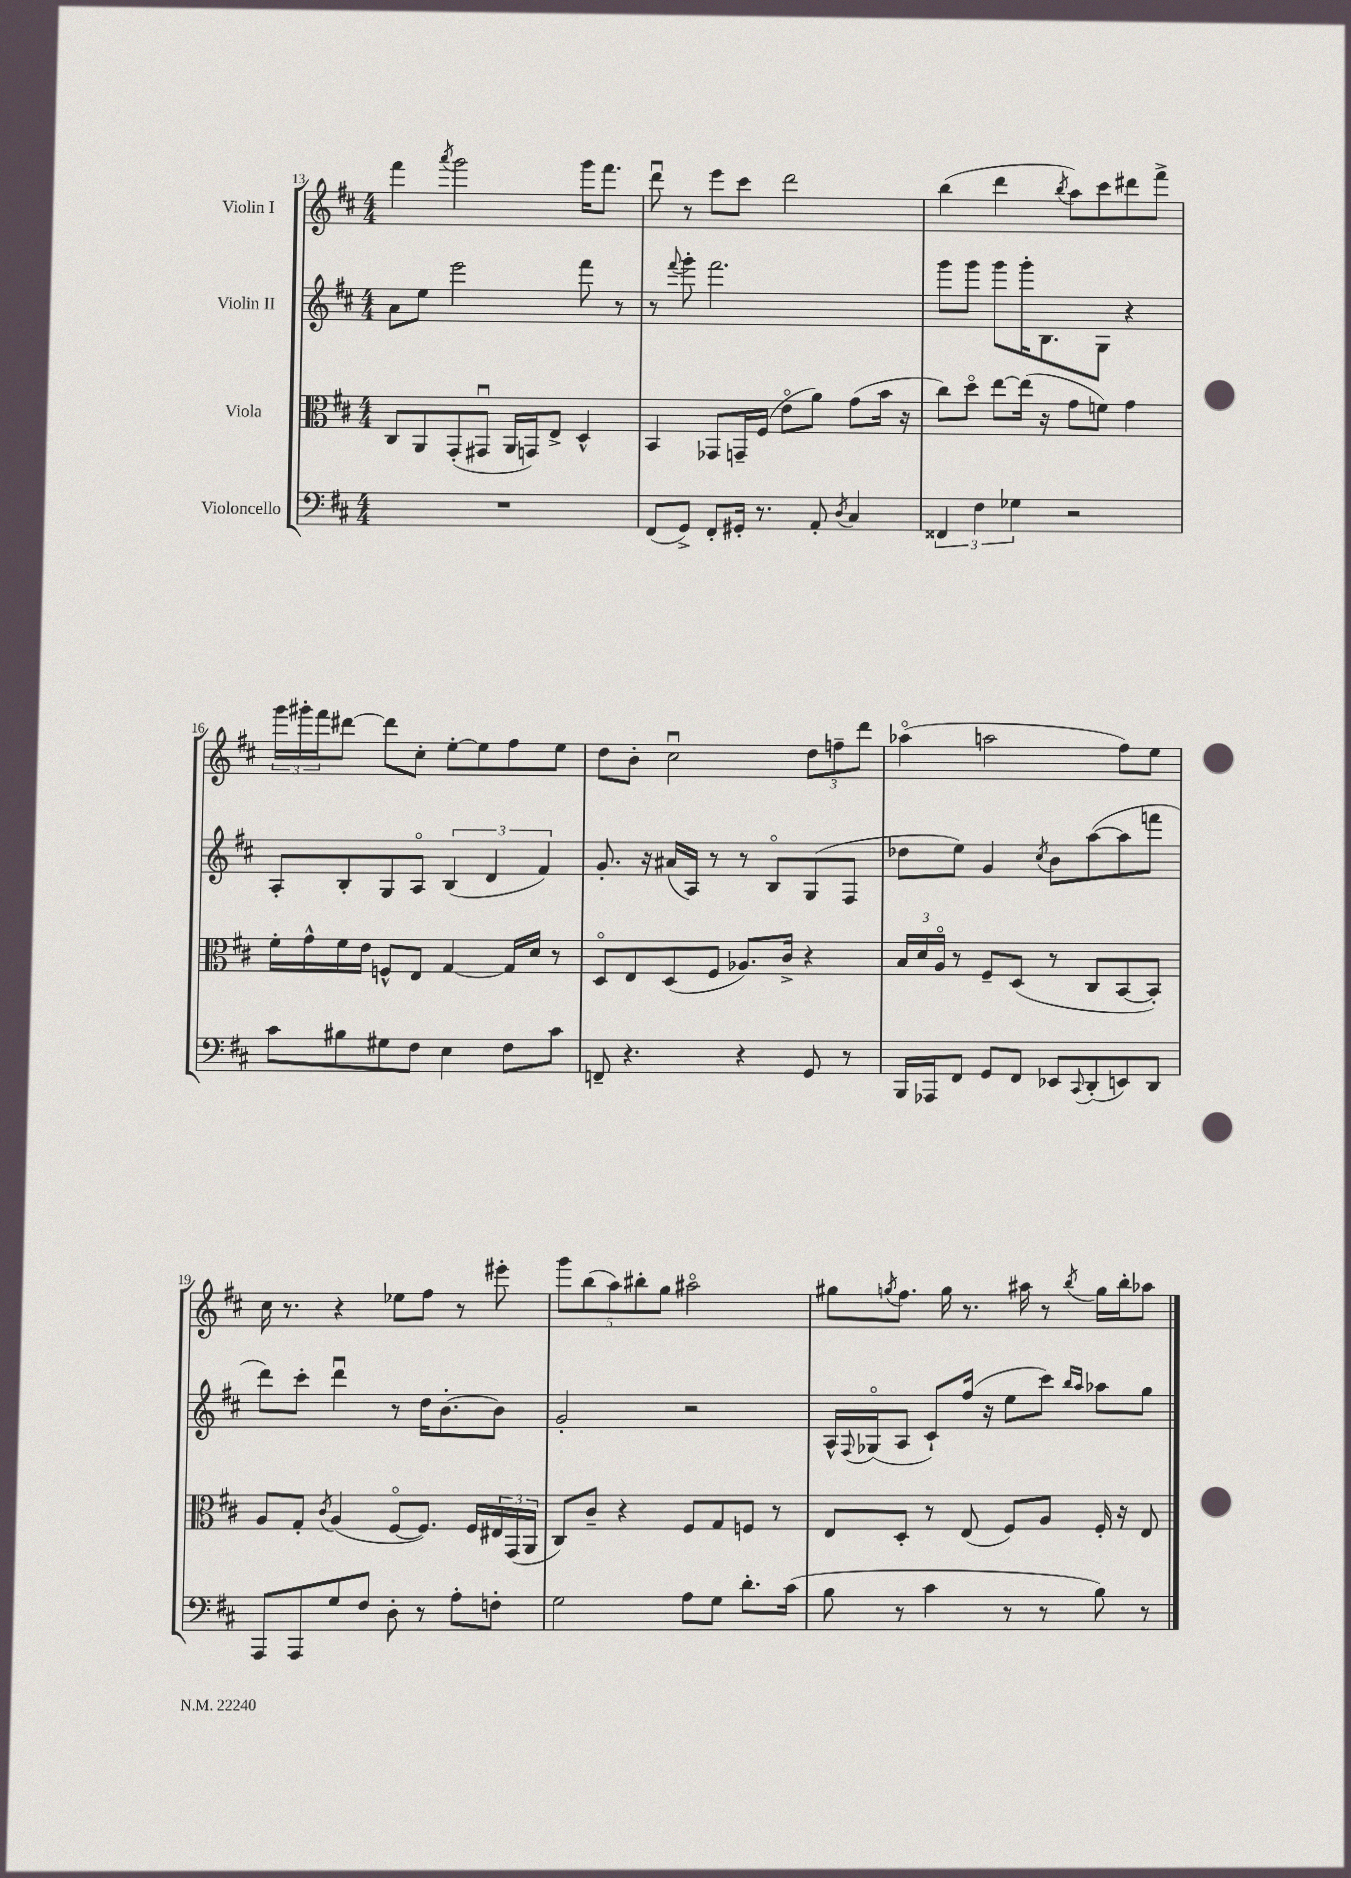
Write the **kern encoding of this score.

**kern	**kern	**kern	**kern
*staff4	*staff3	*staff2	*staff1
*clefF4	*clefC3	*clefG2	*clefG2
*k[f#c#]	*k[f#c#]	*k[f#c#]	*k[f#c#]
*M4/4	*M4/4	*M4/4	*M4/4
1r	8C#	8a	4fff#
.	8AA	8ee	.
.	.	.	8qaaa
.	(8GG'	2eee	2ggg
.	8GG#u	.	.
.	16AA	.	.
.	16GG)	.	.
.	8E^	.	.
.	4D^^	8fff#	16ggg
.	.	.	8.fff#
.	.	8r	.
=	=	=	=
(8FF#	4BB	8r	8dddu
.	.	8qqfff#	.
8GG^)	.	8ggg'	8r
8FF#'	8GG-	2.fff#	8eee
16GG#'	16GG~	.	8ccc#
8.r	(16F#	.	.
.	8eo	.	2ddd
8AA'	8a)	.	.
8qD	.	.	.
4C#	(8g	.	.
.	16b	.	.
.	16r	.	.
=	=	=	=
6FF##	8cc#)	8ggg	(4bb
.	8ddo	8ggg	.
6F#	.	.	.
.	[8ee	8ggg	4ddd
6G-	.	.	.
.	(16ee]	16ggg'	.
.	16r	8.B	.
.	.	.	8qbb
2r	8g	.	8aa)
.	8f)	8G	8ccc#
.	4g	4r	8ddd#
.	.	.	8fff#^
=	=	=	=
8c#	16f#'	8A'	24ggg
.	.	.	24ggg#'
.	16g^^	.	.
.	.	.	24fff#
8B#	16f#	8B'	[8ddd#
.	16e	.	.
8G#	8F^^	8G	8ddd#]
8F#	8E	8Ao	8cc#'
4E	[4G	(6B	[8ee'
.	.	.	8ee]
.	.	6d	.
8F#	16G]	.	8ff#
.	16d	.	.
.	.	6f#)	.
8c#	8r	.	8ee
=	=	=	=
8FF~	8Do	8.g'	8dd
4.r	8E	.	8b'
.	.	16r	.
.	(8D	(16a#	2cc#u
.	.	16A)	.
.	8F#	8r	.
4r	8.A-)	8r	.
.	.	8Bo	.
.	16c#^	.	.
8GG	4r	(8G	12dd
.	.	.	12ff~
8r	.	8F#	.
.	.	.	12ddd
=	=	=	=
16BBB	24B	8dd-	(4aa-o
.	24d	.	.
16AAA-	.	.	.
.	24Ao	.	.
8FF#	8r	8ee)	.
8GG	8F#~	4g	2aa
8FF#	(8D	.	.
.	.	8qcc#	.
8EE-	8r	8b	.
8qqCC#	.	.	.
(8DD'	8C#	([8aa	.
8EE)	[8BB	8aa]	8ff#)
8DD	8BB'])	8fff	8ee
=	=	=	=
8AAA	8A	8ddd)	16cc#
.	.	.	8.r
8AAA	8G'	8ccc#'	.
.	8qc#	.	.
8G	(4A	4dddu	4r
8F#	.	.	.
8D'	[8F#o	8r	8ee-
8r	8.F#])	16dd	8ff#
.	.	[8.b'	.
8A'	.	.	8r
.	16F#	.	.
8F'	24E#	8b]	8eee#'
.	(24GG	.	.
.	24AA	.	.
=	=	=	=
2G	8C#)	2g'	10ggg
.	.	.	(10bb
.	8c#~	.	.
.	.	.	10aa)
.	4r	.	.
.	.	.	10bb#'
.	.	.	10gg
8A	8F#	2r	2aa#o
8G	8G	.	.
8.d'	8F	.	.
.	8r	.	.
(16c#	.	.	.
=	=	=	=
8B	8E	16A^^	8gg#
.	.	8qqF#	.
.	.	(16G-o	.
.	.	.	8qgg
8r	8D'	8A	8.ff#
4c#	8r	8c#`)	.
.	.	.	16gg
.	(8E	(16ff#	8.r
.	.	16r	.
8r	8F#)	8ee	.
.	.	.	16aa#
8r	8A	8ccc#)	8r
.	.	16qqbb	.
.	.	16qqaa	8qbb
8B)	16F#'	8aa-	16gg
.	16r	.	16bb'
8r	8E	8gg	8aa-
==	==	==	==
*-	*-	*-	*-
